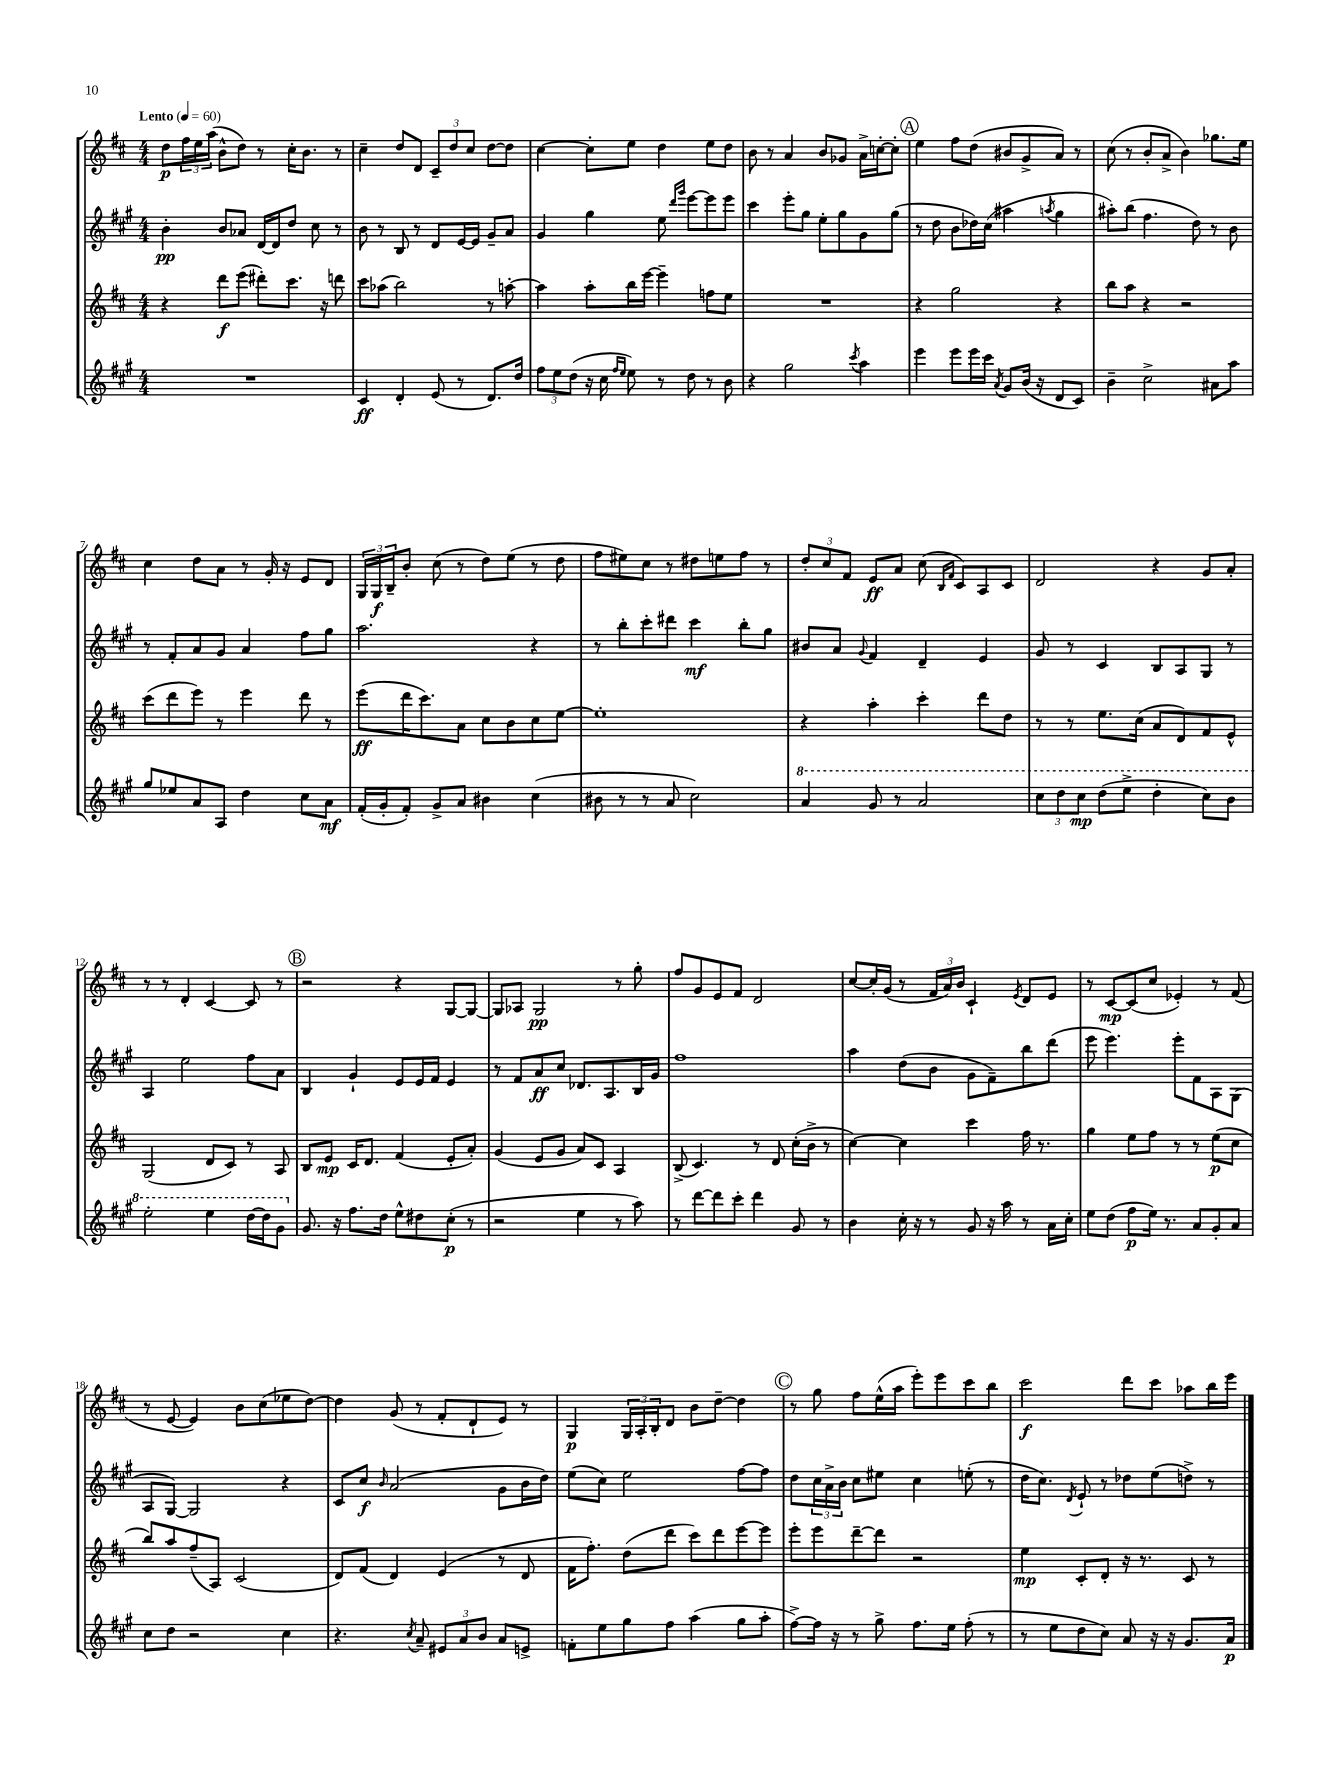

**kern	**kern	**kern	**kern
*staff4	*staff3	*staff2	*staff1
*clefG2	*clefG2	*clefG2	*clefG2
*k[f#c#g#]	*k[f#c#]	*k[f#c#g#]	*k[f#c#]
*M4/4	*M4/4	*M4/4	*M4/4
*MM60	*MM60	*MM60	*MM60
1r	4r	4b'\	8dd\L
.	.	.	24ff#\L
.	.	.	24ee\
.	.	.	(24aa\JJ
.	8ddd\L	8b/L	8b^^\L
.	(8eee\J	8a-/J	8dd\J)
.	8ddd#'\L)	[16d/LL	8r
.	.	16d/]J	.
.	8.ccc#\J	8dd/J	16cc#'\LK
.	.	.	8.b\J
.	.	8cc#\	.
.	16r	.	.
.	8ddd\	8r	8r
=	=	=	=
4c#/	8ccc#\L	8b\	4cc#~\
.	(8aa-\J	8r	.
4d'/	2bb\)	8B/	8dd/L
.	.	8r	8d/J
(8e/	.	8d/L	12c#~/L
.	.	.	12dd/
8r	.	[16e/L	.
.	.	.	12cc#/J
.	.	16e/]JJ	.
8.d/L)	8r	8g#~/L	[8dd\L
.	[8aa'\	8a/J	8dd\]J
16dd/Jk	.	.	.
=	=	=	=
12ff#\L	4aa\]	4g#/	[4cc#\
12ee\	.	.	.
(12dd\J	.	.	.
16r	8aa'\L	4gg#\	8cc#'\]L
16cc#\	.	.	.
16qqff#/LL	.	.	.
16qqee/JJ	.	.	.
8ee\)	16bb\L	.	8ee\J
.	[16eee\JJ	.	.
8r	4eee~\]	8ee\	4dd\
.	.	16qqddd/LL	.
.	.	16qqggg#/JJ	.
8dd\	.	[8eee\L	.
8r	8ff\L	8eee\]	8ee\L
8b\	8ee\J	8eee\J	8dd\J
=	=	=	=
4r	1r	4ccc#\	8b\
.	.	.	8r
2gg#\	.	8eee'\L	4a/
.	.	8gg#\J	.
.	.	8ee'\L	8b/L
.	.	8gg#\	8g-/J
8qccc#/	.	.	.
4aa\	.	8g#\	16a^\LL
.	.	.	[16cc'\J
.	.	(8gg#\J	8cc'\]J
=	=	=	=
4eee\	4r	8r	4ee\
.	.	8dd\	.
8eee\L	2gg\	8b\L	8ff#\L
16eee\L	.	16dd-\L)	(8dd\J
16ccc#\JJ	.	(16cc#\JJ	.
8qa/	.	.	.
8g#/L	.	4aa#\	8b#/L
(16b/Jk	.	.	8g^/
16r	.	.	.
.	.	8qaa/	.
8d/L	4r	4gg#\	8a/J)
8c#/J)	.	.	8r
=	=	=	=
4b~\	8bb\L	8aa#'\L)	(8cc#\
.	8aa\J	(8bb\J	8r
2cc#^\	4r	4.ff#\	8b'/L
.	.	.	8a^/J
.	2r	.	4b\)
.	.	8dd\)	.
8a#\L	.	8r	8.gg-\L
8aa\J	.	8b\	.
.	.	.	16ee\Jk
=	=	=	=
8gg#/L	(8ccc#\L	8r	4cc#\
8ee-/	8ddd\	8f#'/L	.
8a/	8eee\J)	8a/	8dd\L
8A/J	8r	8g#/J	8a\J
4dd\	4eee\	4a/	8r
.	.	.	16g'/
.	.	.	16r
8cc#\L	8ddd\	8ff#\L	8e/L
8a\J	8r	8gg#\J	8d/J
=	=	=	=
(16f#'/LL	(8eee\L	2.aa\	24G/LL
.	.	.	24G/
16g#'/J	.	.	.
.	.	.	24B~/J
8f#'/J)	16ddd\K	.	8b'/J
.	8.ccc#\)	.	.
8g#^/L	.	.	(8cc#\
8a/J	8a\J	.	8r
4b#\	8cc#\L	.	8dd\L)
.	8b\	.	(8ee\J
(4cc#\	8cc#\	4r	8r
.	[8ee\J	.	8dd\
=	=	=	=
8b#\	1ee']	8r	8ff#\L
8r	.	8bb'\L	8ee#\)
8r	.	8ccc#'\	8cc#\J
8a/	.	8ddd#\J	8r
2cc#\)	.	4ccc#\	8dd#\L
.	.	.	8ee\
.	.	8bb'\L	8ff#\J
.	.	8gg#\J	8r
=	=	=	=
4aa/	4r	8b#/L	12dd'/L
.	.	.	12cc#/
.	.	8a/J	.
.	.	.	12f#/J
.	.	8qqg#/	.
8gg#/	4aa'\	4f#/	8e/L
8r	.	.	8a/J
2aa/	4ccc#'\	4d~/	(8cc#\
.	.	.	16qqB/LL
.	.	.	16qqf#/JJ
.	.	.	8c#/L)
.	8ddd\L	4e/	8A/
.	8dd\J	.	8c#/J
=	=	=	=
12ccc#\L	8r	8g#/	2d/
12ddd\	.	.	.
.	8r	8r	.
12ccc#\J	.	.	.
(8ddd\L	8.ee\L	4c#/	.
8eee^\J	.	.	.
.	(16cc#\Jk	.	.
4ddd'\	8a/L	8B/L	4r
.	8d/)	8A/	.
8ccc#\L)	8f#/	8G#/J	8g/L
8bb\J	8e^^/J	8r	8a'/J
=	=	=	=
2eee'\	(2G/	4A/	8r
.	.	.	8r
.	.	2ee\	4d'/
4eee\	8d/L	.	[4c#/
.	8c#/J)	.	.
[16ddd\LL	8r	8ff#\L	8c#/]
16ddd\]J	.	.	.
8gg#\J	8A/	8a\J	8r
=	=	=	=
8.g#/	8B/L	4B/	2r
.	8e/J	.	.
16r	.	.	.
8.ff#\L	16c#/LK	4g#`/	.
.	8.d/J	.	.
16dd\Jk	.	.	.
8ee^^\L	(4f#/	8e/L	4r
8dd#\	.	16e/L	.
.	.	16f#/JJ	.
(8cc#'\J	8e'/L	4e/	[8G/L
8r	8a'/J)	.	8G/_J
=	=	=	=
2r	(4g/	8r	8G/]L
.	.	8f#/L	8A-/J
.	8e/L	8a/	2G/
.	8g/J	8cc#/J	.
4ee\	8a/L)	8.d-/L	.
.	8c#/J	.	.
.	.	8.A/	.
8r	4A/	.	8r
8aa\)	.	16B/L	8gg'\
.	.	16g#/JJ	.
=	=	=	=
8r	(8B^/	1ff#	8ff#/L
[8ddd\L	4.c#/)	.	8g/
8ddd\]	.	.	8e/
8ccc#'\J	.	.	8f#/J
4ddd\	8r	.	2d/
.	8d/	.	.
8g#/	(16cc#'\LL	.	.
.	16b^\JJ	.	.
8r	8r	.	.
=	=	=	=
4b\	[4cc#\)	4aa\	[8cc#/L
.	.	.	16cc#'/]L
.	.	.	(16g/JJ
16cc#'\	4cc#\]	(8dd\L	8r
16r	.	.	.
8r	.	8b\J	24f#/LL
.	.	.	24a/)
.	.	.	24b/JJ
8g#/	4ccc#\	8g#\L	4c#`/
16r	.	8f#~\)	.
16aa\	.	.	.
.	.	.	8qe/
8r	16ff#\	8bb\	8d/L
.	8.r	.	.
16a\LL	.	(8ddd\J	8e/J
16cc#'\JJ	.	.	.
=	=	=	=
8ee\L	4gg\	8eee\	8r
(8dd\J	.	4.eee\)	[8c#/L
8ff#\L	8ee\L	.	(8c#/]
16ee\Jk)	8ff#\J	.	8cc#/J
8.r	.	.	.
.	8r	8eee'\L	4e-'/)
8a/L	8r	8f#\	.
8g#'/	(8ee\L	8A\	8r
8a/J	8cc#\J	(8G#\J	(8f#/
=	=	=	=
8cc#\L	8bb/L)	8A/L	8r
8dd\J	8aa/	[8G#/J)	[8e/
2r	(8ff#~/	2G#/]	4e/])
.	8A/J)	.	.
.	(2c#/	.	8b\L
.	.	.	(8cc#\
4cc#\	.	4r	8ee-\
.	.	.	[8dd\J)
=	=	=	=
4.r	8d/L)	8c#/L	4dd\]
.	(8f#/J	8cc#/J	.
.	.	16qqb/	.
.	4d/)	(2a/	(8g/
8qcc#/	.	.	.
8a~/	.	.	8r
12e#/L	(4e/	.	8f#'/L
12a/	.	.	.
.	.	.	8d`/
12b/J	.	.	.
8a/L	8r	8g#\L	8e/J)
8e^/J	8d/	16b\L	8r
.	.	16dd\JJ)	.
=	=	=	=
8f'\L	16f#\LK	(8ee\L	4G/
.	8.ff#'\J)	.	.
8ee\	.	8cc#\J)	.
8gg#\	(8dd\L	2ee\	24G/LL
.	.	.	24A'/
.	.	.	24B'/J
8ff#\J	8ddd\J	.	8d/J
(4aa\	8ccc#\L)	.	8b\L
.	8ddd\	.	[8dd~\J
8gg#\L	[8eee\	[8ff#\L	4dd\]
8aa'\J	8eee\]J	8ff#\]J	.
=	=	=	=
[8ff#^\L)	8eee'\L	8dd\L	8r
16ff#\]Jk	8eee\	24cc#\L	8gg\
.	.	24a^\	.
16r	.	.	.
.	.	24b\JJ	.
8r	[8ddd~\	8cc#\L	8ff#\L
8gg#^\	8ddd\]J	8ee#\J	(16ee^^\L
.	.	.	16aa\JJ
8.ff#\L	2r	4cc#\	8eee'\L)
.	.	.	8eee\
16ee\Jk	.	.	.
(8ff#'\	.	(8ee'\	8ccc#\
8r	.	8r	8bb\J
=	=	=	=
8r	4ee\	16dd\LK	2ccc#\
.	.	8.cc#\J)	.
8ee\L	.	.	.
.	.	8qd/	.
8dd\	8c#'/L	8e`/	.
8cc#\J)	8d'/J	8r	.
8a/	16r	8dd-\L	8ddd\L
.	8.r	.	.
16r	.	(8ee\	8ccc#\J
16r	.	.	.
8.g#/L	8c#/	8dd^\J)	8aa-\L
.	8r	8r	16bb\L
16a/Jk	.	.	16eee\JJ
==	==	==	==
*-	*-	*-	*-
